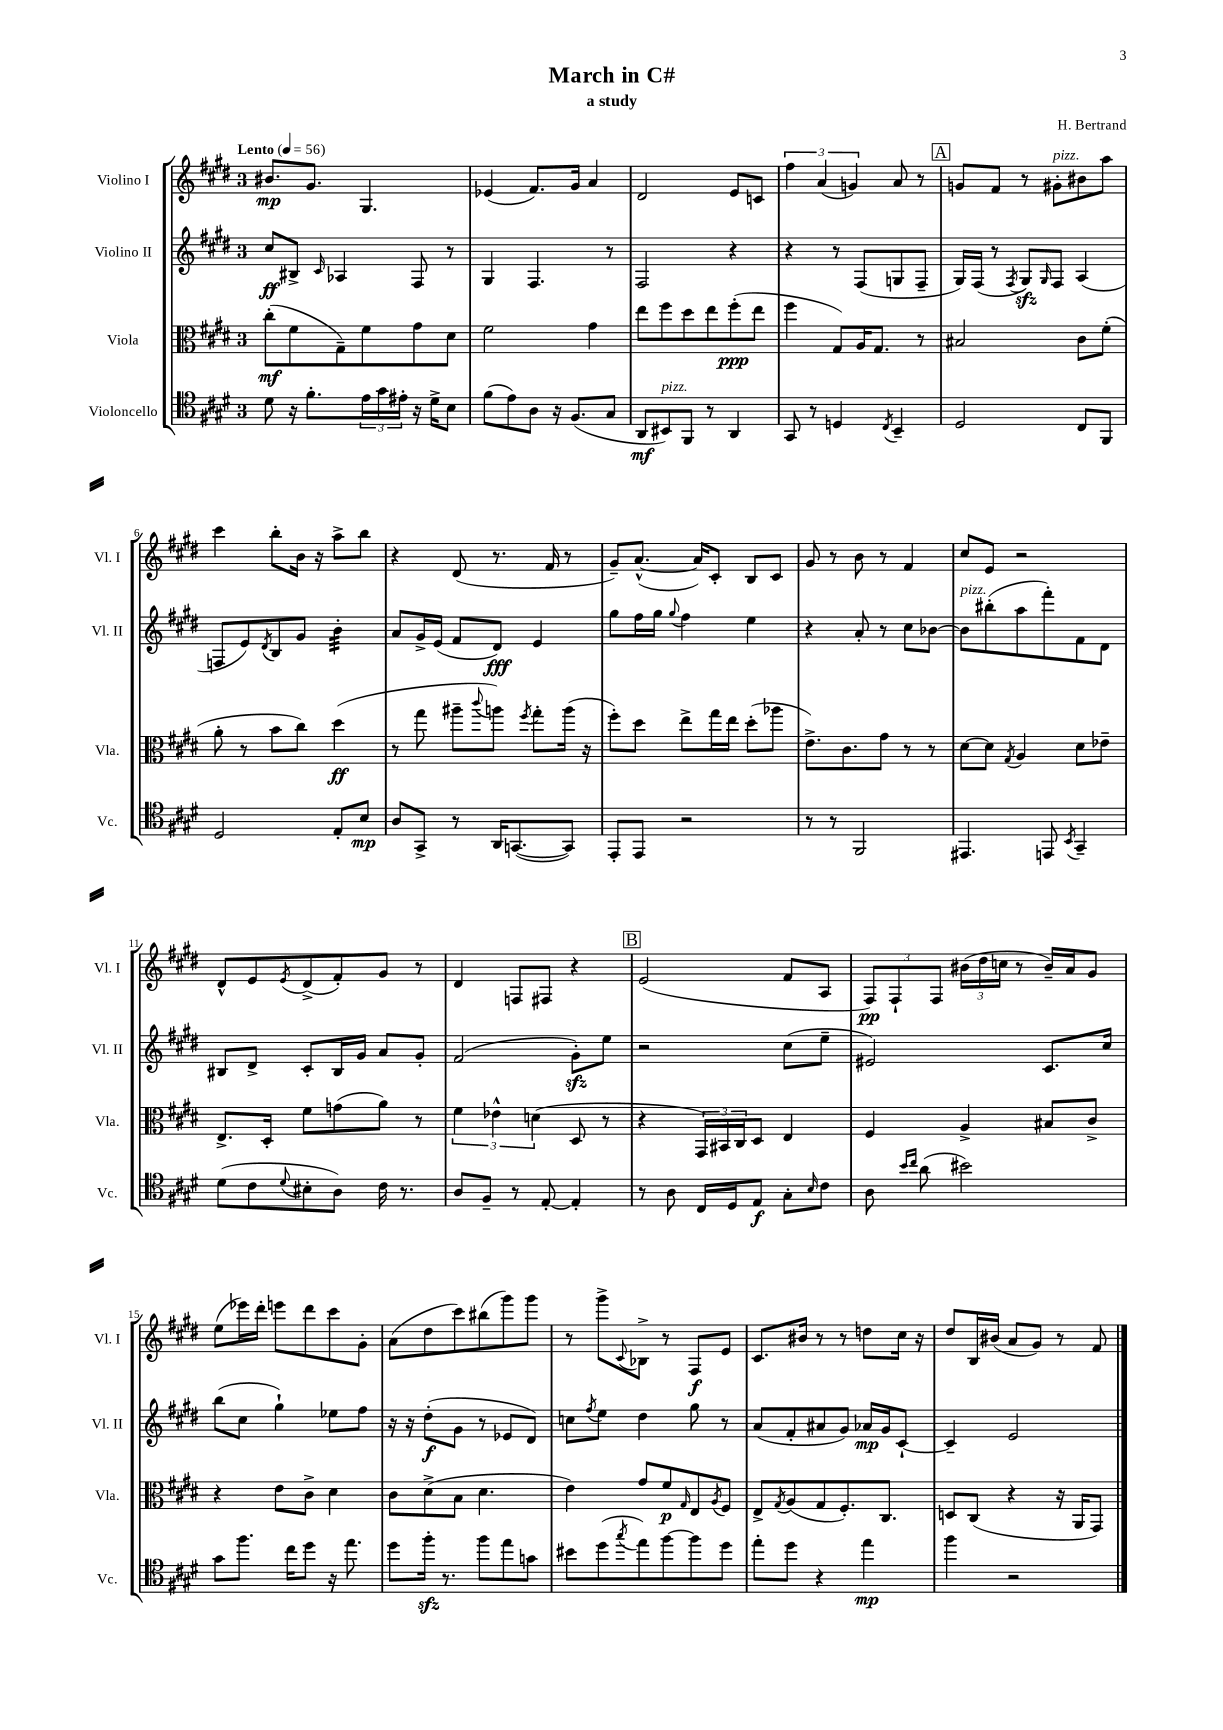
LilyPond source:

\header { title = "March in C#" composer = "H. Bertrand" subtitle = "a study" }
<<
\new StaffGroup <<
\new Staff = "s0" \with { instrumentName = "Violino I" shortInstrumentName = "Vl. I" } {
    \clef treble \key e \major \once \override Staff.TimeSignature.style = #'single-digit \time 3/4 \tempo "Lento" 4 = 56
    bis'8.\mp gis'8. gis4. |
    ees'4( fis'8.) gis'16 a'4 |
    dis'2 e'8 c'8 |
    \tuplet 3/2 { fis''4 a'4( g'4) } a'8 r8 |
    \mark \markup { \box "A" } g'8 fis'8 r8 gis'8-.^\markup { \italic "pizz." } bis'8 a''8 |
    cis'''4 b''8-. b'16 r16 a''8-> b''8 |
    r4 dis'8( r8. fis'16 r8 |
    gis'8--) a'8.~-^( a'16) cis'8-. b8 cis'8 |
    gis'8 r8 b'8 r8 fis'4 |
    cis''8 e'8 r2 |
    dis'8-^ e'8 \acciaccatura { e'8 } dis'8->( fis'8-.) gis'8 r8 |
    dis'4 f8 fis8 r4 |
    \mark \markup { \box "B" } e'2( fis'8 a8 |
    \tuplet 3/2 { fis8\pp) fis8-! fis8 } \tuplet 3/2 { bis'16( dis''16 c''16 } r8 bis'16--) a'16 gis'8 |
    e''8( ees'''16) dis'''16-. e'''8 dis'''8 cis'''8 gis'8-. |
    a'8( dis''8 cis'''8) bis''8( gis'''8) gis'''8 |
    r8 gis'''8-> \appoggiatura { cis'8 } bes8-> r8 fis8\f e'8 |
    cis'8. bis'16 r8 r8 d''8 cis''16 r16 |
    dis''8 b16 bis'16( a'8 gis'8) r8 fis'8 \bar "|." |
}
\new Staff = "s1" \with { instrumentName = "Violino II" shortInstrumentName = "Vl. II" } {
    \clef treble \key e \major \once \override Staff.TimeSignature.style = #'single-digit \time 3/4
    cis''8\ff bis8-> \grace { cis'16 } aes4 fis8 r8 |
    gis4 fis4. r8 |
    fis2 r4 |
    r4 r8 fis8( g8 fis8-- |
    \mark \markup { \box "A" } gis16) fis16( r8 \acciaccatura { fis8 } gis8\sfz) \grace { gis16 } fis8 a4( |
    f8 e'8) \acciaccatura { dis'8 } b8 gis'8 b'4:32-. |
    a'8 gis'16-> e'16( fis'8 dis'8\fff) e'4 |
    gis''8 fis''16 gis''16 \appoggiatura { gis''8 } fis''4 e''4 |
    r4 a'8-. r8 cis''8 bes'8~ |
    bes'8^\markup { \italic "pizz." } bis''8-.( a''8 fis'''8-.) fis'8 dis'8 |
    bis8 dis'8-> cis'8-. bis16 gis'16 a'8 gis'8-. |
    fis'2( gis'8-.\sfz) e''8 |
    \mark \markup { \box "B" } r2 cis''8( e''8-- |
    eis'2) cis'8. cis''16 |
    b''8( cis''8 gis''4-!) ees''8 fis''8 |
    r16 r16 dis''8-.\f( gis'8 r8 ees'8 dis'8) |
    c''8 \acciaccatura { fis''8 } e''8 dis''4 gis''8 r8 |
    a'8( fis'8-. ais'8 gis'8) aes'16\mp gis'16 cis'8~-! |
    cis'4-- e'2 \bar "|." |
}
\new Staff = "s2" \with { instrumentName = "Viola" shortInstrumentName = "Vla." } {
    \clef alto \key e \major \once \override Staff.TimeSignature.style = #'single-digit \time 3/4
    cis''8-.\mf( fis'8 gis8--) fis'8 gis'8 dis'8 |
    fis'2 gis'4 |
    e''8 fis''8 dis''8 e''8 fis''8-.\ppp( e''8 |
    fis''4 gis8) a16 gis8. r8 |
    \mark \markup { \box "A" } bis2 cis'8 fis'8-.( |
    a'8-. r8 b'8 cis''8) dis''4\ff( |
    r8 gis''8 ais''8-- \appoggiatura { cis'''8 } a''8) \acciaccatura { fis''8 } gis''8-. a''16( r16 |
    fis''8-.) dis''8 e''8-> gis''16 e''16 dis''8-.( aes''8 |
    e'8.->) cis'8. gis'8 r8 r8 |
    dis'8~ dis'8 \acciaccatura { gis8 } a4 dis'8 ees'8-- |
    e8.-> dis16-. fis'8 g'8( a'8) r8 |
    \tuplet 3/2 { fis'4 ees'4-^ d'4( } dis8 r8 |
    \mark \markup { \box "B" } r4 \tuplet 3/2 { gis,16) bis,16 cis16 } dis8 e4 |
    fis4 a4-> bis8 cis'8-> |
    r4 e'8 cis'8-> dis'4 |
    cis'8 dis'8->( b8 dis'4. |
    e'4) gis'8 fis'8\p \grace { gis16 } e8 \acciaccatura { a8 } fis8 |
    e8-> \acciaccatura { gis8 } a8( gis8 fis8.-.) cis8. |
    d8 cis8( r4 r16 a,16 gis,8) \bar "|." |
}
\new Staff = "s3" \with { instrumentName = "Violoncello" shortInstrumentName = "Vc." } {
    \clef tenor \key e \major \once \override Staff.TimeSignature.style = #'single-digit \time 3/4
    dis'8 r16 fis'8.-. \tuplet 3/2 { e'16 gis'16 eis'16-. } r16 dis'16-> b8 |
    fis'8( e'8) a8 r16 fis8.( gis8 |
    a,8\mf bis,8^\markup { \italic "pizz." }) fis,8 r8 a,4 |
    gis,8 r8 d4 \acciaccatura { cis8 } b,4-- |
    \mark \markup { \box "A" } dis2 cis8 fis,8 |
    dis2 e8-. b8\mp |
    a8 gis,8-> r8 a,16 g,8.~( g,8) |
    e,8-. e,8 r2 |
    r8 r8 fis,2 |
    eis,4. e,8 \acciaccatura { b,8 } gis,4-- |
    dis'8( cis'8 \appoggiatura { dis'8 } bis8-. a8) cis'16 r8. |
    a8 fis8-- r8 e8~-. e4-. |
    \mark \markup { \box "B" } r8 a8 cis16 dis16 e8\f gis8-. \grace { b16 } cis'8 |
    a8 \grace { b'16 cis''16 } a'8( bis'2) |
    gis'8 fis''8. cis''16 dis''8 r16 e''8. |
    dis''8 fis''16-.\sfz r8. fis''8 e''8 g'8 |
    bis'8 dis''8( \acciaccatura { gis''8 } e''8) fis''8~ fis''8 dis''8 |
    e''8-. dis''8 r4 e''4\mp |
    fis''4 r2 \bar "|." |
}
>>
>>
